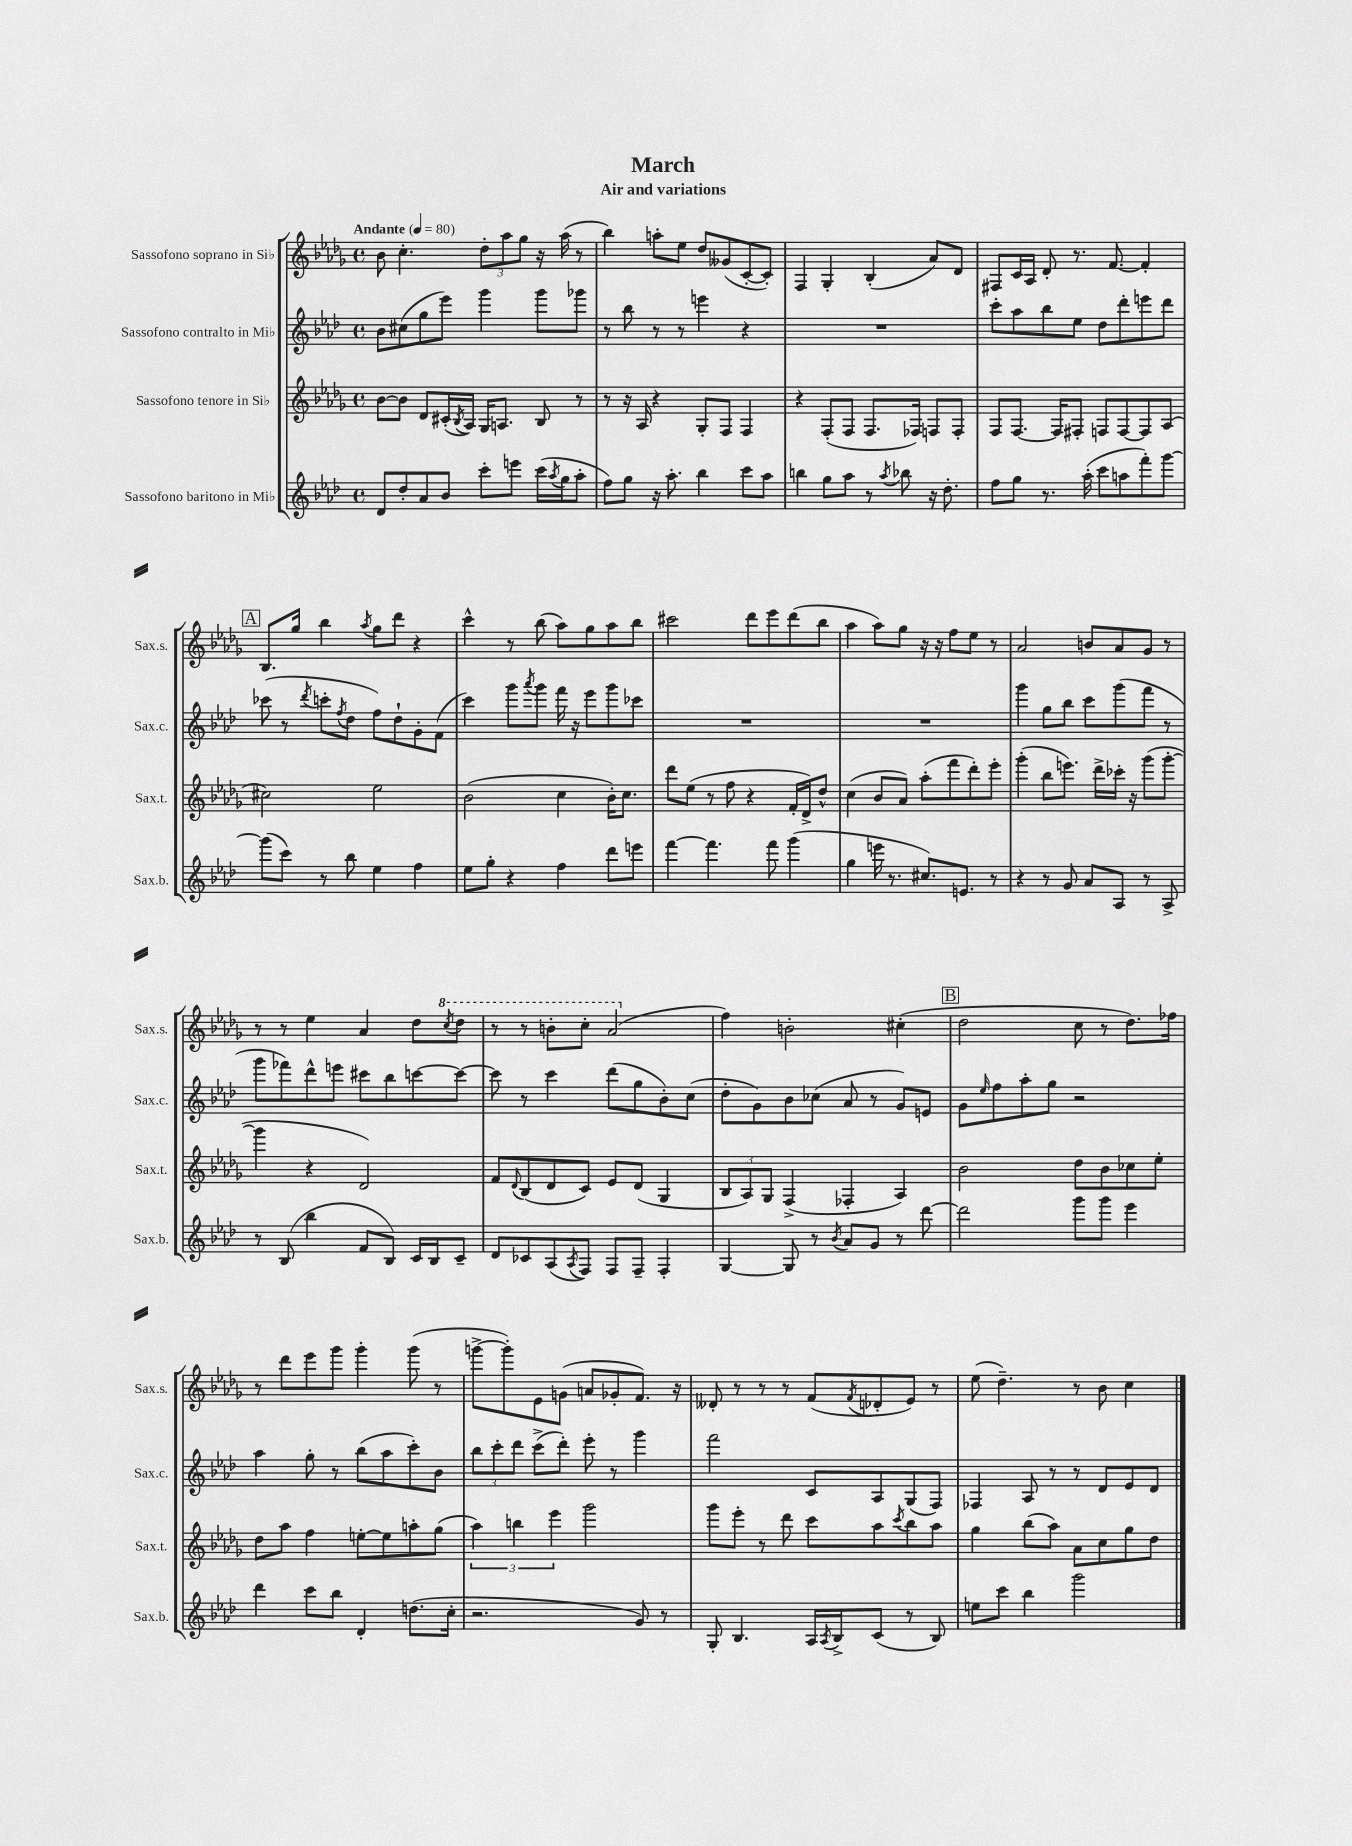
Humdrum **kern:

**kern	**kern	**kern	**kern
*staff4	*staff3	*staff2	*staff1
*clefG2	*clefG2	*clefG2	*clefG2
*k[b-e-a-d-]	*k[b-e-a-d-g-]	*k[b-e-a-d-]	*k[b-e-a-d-g-]
*M4/4	*M4/4	*M4/4	*M4/4
*met(c)	*met(c)	*met(c)	*met(c)
*MM80	*MM80	*MM80	*MM80
8d-	[8b-	8b-	8b-
8dd-'	8b-]	(8cc#	4.cc'
8a-	8d-	8gg	.
8b-	(16c#'	8eee-)	.
.	8qB-	.	.
.	16A-)	.	.
8ccc'	16G-	4ggg	12dd-'
.	8.A	.	.
.	.	.	12aa-
8eee	.	.	.
.	.	.	12gg-
(16ccc	8B-	8ggg	16r
8qaa-	.	.	.
16gg	.	.	(16aa-
8aa-'	8r	8ggg-	8r
=	=	=	=
8ff)	8r	8r	4bb-)
8gg	16r	8bb-	.
.	16A-	.	.
16r	4r	8r	8aa'
8.aa-'	.	.	.
.	.	8r	8ee-
4bb-	8G-'	4eee	8dd-
.	8F	.	(8g--
8ccc	4F	4r	[8c'
8aa-	.	.	8c'])
=	=	=	=
4bb	4r	1r	4F
8gg	(8F'	.	4G-'
8aa-	8F	.	.
8r	8.F	.	(4B-'
8qaa-	.	.	.
8bb-	.	.	.
.	16F-)	.	.
16r	8F	.	8a-)
8.dd-'	.	.	.
.	8F'	.	8d-
=	=	=	=
8ff	8F	8ccc'	8F#
8gg	[8.F	8aa-	16c
.	.	.	16A-
8.r	.	8bb-	8d-'
.	16F]	.	.
.	8F#'	8ee-	8.r
(16aa-'	.	.	.
8ccc	8F	8dd-	.
.	.	.	[8.f
8aa	[8F	8ddd-'	.
8fff')	8F]	8eee	4f']
[8ggg	(8A-	8ddd-	.
=	=	=	=
(8ggg]	2cc#)	(8ccc-	8.B-
8ccc)	.	8r	.
.	.	.	16gg-
.	.	8qddd-	.
8r	.	8ccc'	4bb-
.	.	8qff	.
8bb-	.	8dd-	.
.	.	.	8qaa-
4ee-	2ee-	8ff)	8gg-
.	.	8dd-`	8ddd-
4ff	.	8g'	4r
.	.	(8f	.
=	=	=	=
8ee-	(2b-	4ccc)	4ccc^^
8gg'	.	.	.
4r	.	8ggg	8r
.	.	8qaaa-	.
.	.	8ggg	(8bb-
4ff	4cc	16fff	8aa-)
.	.	16r	.
.	.	8eee-	8gg-
8ddd-	16b-')	8ggg	8aa-
.	8.cc	.	.
8eee	.	8ccc-	8bb-
=	=	=	=
[4fff	8ddd-	1r	2ccc#
.	(8ee-	.	.
4.fff]	8r	.	.
.	8ff	.	.
.	4r	.	8ddd-
8fff	.	.	8eee-
(4ggg	16f'	.	(8ddd-
.	16d-^)	.	.
.	8dd-^^	.	8bb-
=	=	=	=
4gg	(4cc	1r	4aa-
16eee	8b-	.	8aa-)
8.r	.	.	.
.	8a-)	.	8gg-
8.cc#)	(8aa-'	.	16r
.	.	.	16r
.	8fff	.	8ff
8.e	.	.	.
.	8ddd-')	.	8ee-
8r	8eee-'	.	8r
=	=	=	=
4r	(4ggg-'	4ggg	2a-
8r	8bb-	8gg	.
8g	8.eee)	8bb-	.
8a-	.	8ccc	8b
.	16ddd-^	.	.
8A-	16ccc-'	(8ggg	8a-
.	16r	.	.
8r	(8ggg-	8fff	8g-
8A-^	[8ggg-'	8r	8r
=	=	=	=
8r	4ggg-]	8ggg	8r
(8B-	.	8fff-)	8r
4bb-	4r	8ddd-^^	4ee-
.	.	8eee	.
8f	2d-)	8ccc#	4a-
8B-)	.	8bb-	.
16c	.	[8ccc	8dd-
16B-	.	.	.
.	.	.	8qccc
8c~	.	8ccc_	8ddd-
=	=	=	=
8d-	8f	8ccc]	8r
.	8qqd-	.	.
8c-	(8B-	8r	8r
(8A-	8d-	4ccc	8bb'
8qA-	.	.	.
8F)	8c)	.	8ccc'
8F	8e-	(8ddd-	(2aa-
8F~	(8d-	8gg	.
4F'	4G-	8b-')	.
.	.	(8cc	.
=	=	=	=
[4G	12B-	8dd-'	4ff)
.	12A-)	.	.
.	.	8g)	.
.	12G-	.	.
8G]	(4F^	8b-	2b'
8r	.	(8cc-	.
8qb-	.	.	.
8a-	4F-'	8a-	.
8g	.	8r	.
8r	4A-)	8g)	(4cc#'
[8ddd-	.	8e	.
=	=	=	=
2ddd-]	2b-	8g	2dd-
.	.	16qqee-	.
.	.	8ff	.
.	.	8aa-'	.
.	.	8gg	.
8ggg	8dd-	2r	8cc
8ggg	8b-	.	8r
4eee-	8cc-	.	8.dd-)
.	8ee-'	.	.
.	.	.	16ff-
=	=	=	=
4ddd-	8dd-	4aa-	8r
.	8aa-	.	8ddd-
8ccc	4ff	8gg'	8eee-
8bb-	.	8r	8ggg-
4d-'	[8ee'	(8bb-	4ggg-'
.	8ee]	8aa-	.
(8.dd	8aa'	8ccc')	(8ggg-
.	(8gg-	8b-	8r
16cc'	.	.	.
=	=	=	=
2.r	6aa-)	12bb-	[8ggg^
.	.	12ccc'	.
.	.	.	8ggg'])
.	6bb	12ddd-	.
.	.	(8ccc^	8e-
.	6eee-	.	.
.	.	8ddd-')	(8g
.	2ggg-	8eee-'	8a
.	.	8r	8g-'
8g)	.	4ggg	8.f)
8r	.	.	.
.	.	.	16r
=	=	=	=
8G'	8ggg-	2fff	8d--'
4.B-	8eee-'	.	8r
.	8r	.	8r
.	8ddd-	.	8r
16A-	8ccc	8c	(8f
8qA-	.	.	.
16B-^	.	.	.
.	.	.	8qf
(8c	8aa-	8A-	8d-'
.	8qccc	.	.
8r	8bb-	(8G	8e-)
8B-)	8aa-	8F)	8r
=	=	=	=
8ee	4gg-	4F-	(8ee-
8ccc	.	.	4.dd-~)
4bb-	(8bb-	8A-	.
.	8aa-)	8r	.
2ggg	8a-	8r	8r
.	8cc	8d-	8b-
.	8gg-	8e-	4cc
.	8dd-	8d-	.
==	==	==	==
*-	*-	*-	*-
